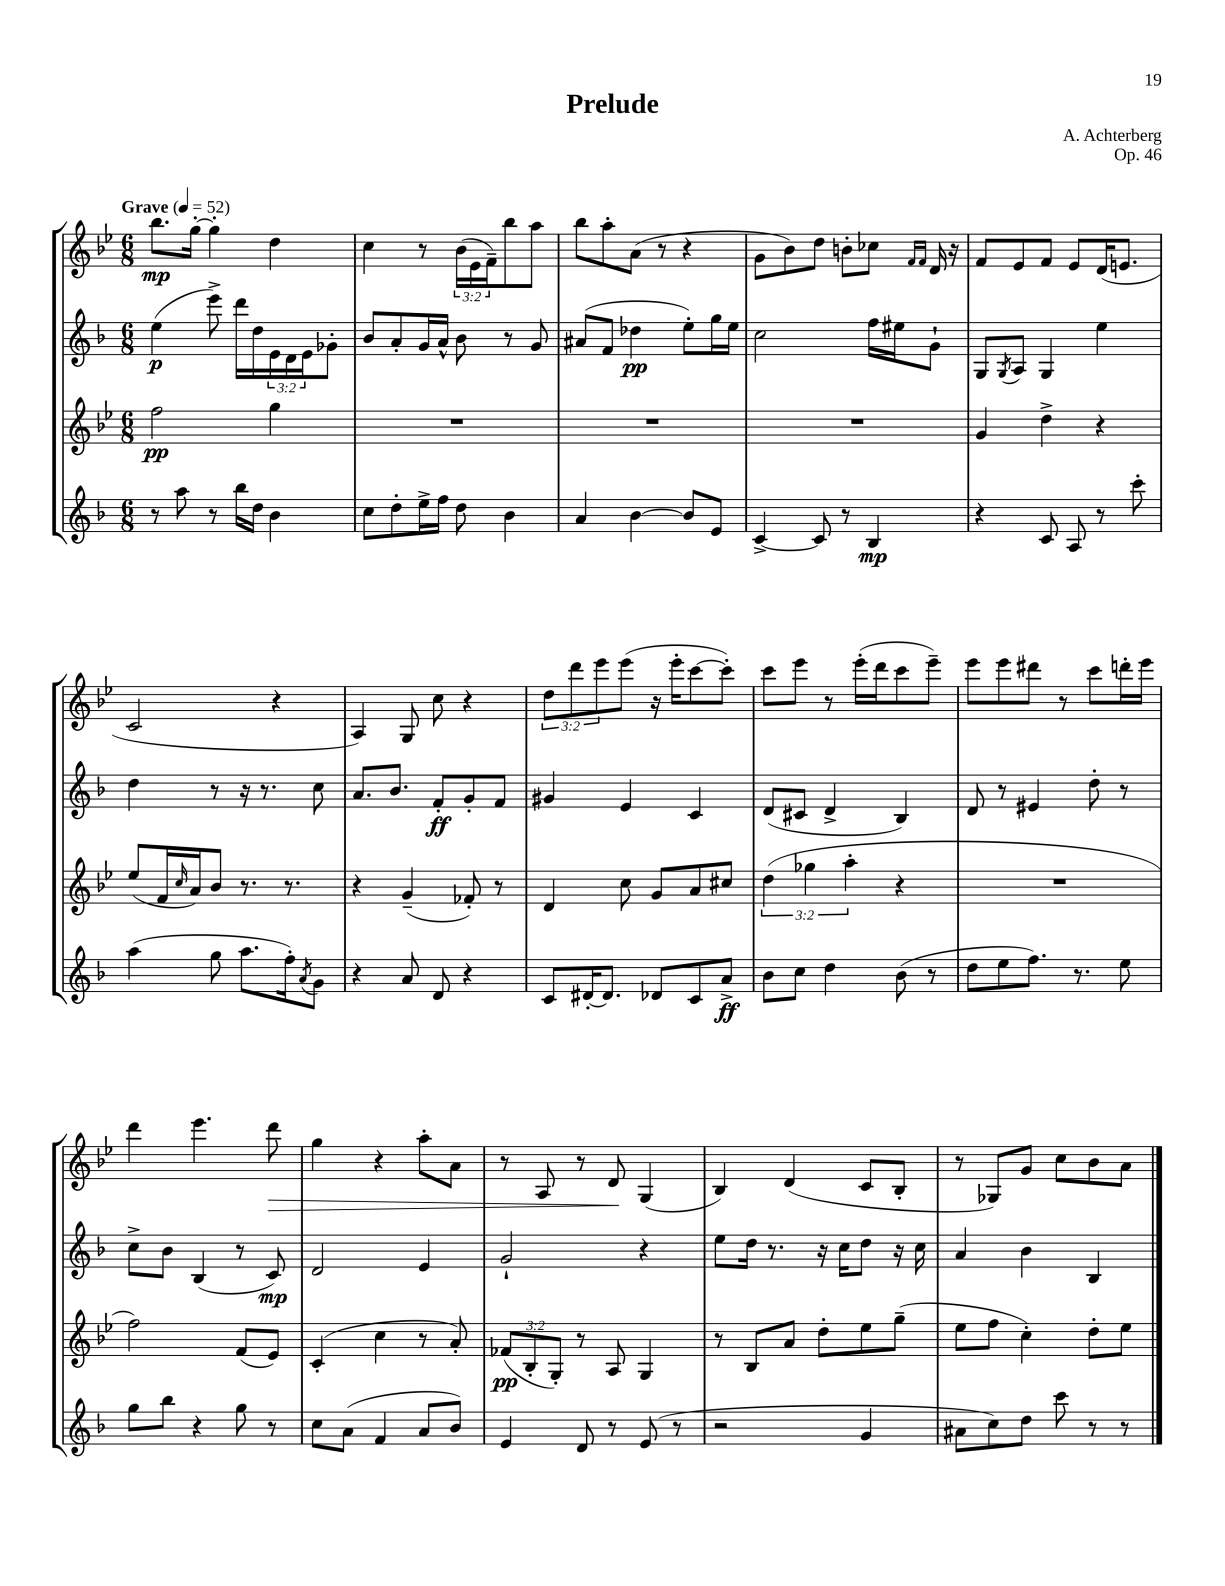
\header { title = "Prelude" composer = "A. Achterberg" opus = "Op. 46" }
<<
\new StaffGroup <<
\new Staff = "s0" {
    \clef treble \key bes \major \numericTimeSignature \time 6/8 \override Staff.TupletNumber.text = #tuplet-number::calc-fraction-text \tempo "Grave" 4 = 52
    bes''8.\mp g''16~-. g''4-. d''4 |
    c''4 r8 \tuplet 3/2 { bes'16( ees'16 f'16--) } bes''8 a''8 |
    bes''8 a''8-. a'8( r8 r4 |
    g'8 bes'8) d''8 b'8-. ces''8 \grace { f'16 f'16 } d'16 r16 |
    f'8 ees'8 f'8 ees'8 d'16( e'8. |
    c'2 r4 |
    a4) g8 c''8 r4 |
    \tuplet 3/2 { d''8 d'''8 ees'''8 } ees'''8( r16 ees'''16-. c'''8~ c'''8-.) |
    c'''8 ees'''8 r8 ees'''16-.( d'''16 c'''8 ees'''8--) |
    ees'''8 ees'''8 dis'''8 r8 c'''8 d'''16-. ees'''16 |
    d'''4 ees'''4. d'''8\> |
    g''4 r4 a''8-. a'8 |
    r8 a8 r8 d'8\! g4( |
    bes4) d'4( c'8 bes8-. |
    r8 ges8) g'8 c''8 bes'8 a'8 \bar "|." |
}
\new Staff = "s1" {
    \clef treble \key f \major \numericTimeSignature \time 6/8 \override Staff.TupletNumber.text = #tuplet-number::calc-fraction-text
    e''4\p( e'''8->) d'''16 d''16 \tuplet 3/2 { e'16 d'16 e'16 } ges'8-. |
    bes'8 a'8-. g'16 a'16-^ bes'8 r8 g'8 |
    ais'8( f'8 des''4\pp e''8-.) g''16 e''16 |
    c''2 f''16 eis''16 g'8-! |
    g8 \acciaccatura { g8 } a8 g4 e''4 |
    d''4 r8 r16 r8. c''8 |
    a'8. bes'8. f'8-.\ff g'8-. f'8 |
    gis'4 e'4 c'4 |
    d'8( cis'8 d'4-> bes4) |
    d'8 r8 eis'4 d''8-. r8 |
    c''8-> bes'8 bes4( r8 c'8\mp) |
    d'2 e'4 |
    g'2-! r4 |
    e''8 d''16 r8. r16 c''16 d''8 r16 c''16 |
    a'4 bes'4 bes4 \bar "|." |
}
\new Staff = "s2" {
    \clef treble \key bes \major \numericTimeSignature \time 6/8 \override Staff.TupletNumber.text = #tuplet-number::calc-fraction-text
    f''2\pp g''4 |
    R2. |
    R2. |
    R2. |
    g'4 d''4-> r4 |
    ees''8( f'16 \grace { c''16 } a'16) bes'8 r8. r8. |
    r4 g'4--( fes'8-.) r8 |
    d'4 c''8 g'8 a'8 cis''8 |
    \tuplet 3/2 { d''4( ges''4 a''4-. } r4 |
    R2. |
    f''2) f'8( ees'8) |
    c'4-.( c''4 r8 a'8-.) |
    \tuplet 3/2 { fes'8\pp( bes8-. g8-.) } r8 a8 g4 |
    r8 bes8 a'8 d''8-. ees''8 g''8--( |
    ees''8 f''8 c''4-.) d''8-. ees''8 \bar "|." |
}
\new Staff = "s3" {
    \clef treble \key f \major \numericTimeSignature \time 6/8
    r8 a''8 r8 bes''16 d''16 bes'4 |
    c''8 d''8-. e''16-> f''16 d''8 bes'4 |
    a'4 bes'4~ bes'8 e'8 |
    c'4~-> c'8 r8 bes4\mp |
    r4 c'8 a8 r8 c'''8-. |
    a''4( g''8 a''8. f''16-.) \acciaccatura { a'8 } g'8 |
    r4 a'8 d'8 r4 |
    c'8 dis'16~-. dis'8. des'8 c'8 a'8->\ff |
    bes'8 c''8 d''4 bes'8( r8 |
    d''8 e''8 f''8.) r8. e''8 |
    g''8 bes''8 r4 g''8 r8 |
    c''8 a'8( f'4 a'8 bes'8) |
    e'4 d'8 r8 e'8( r8 |
    r2 g'4 |
    ais'8 c''8) d''8 c'''8 r8 r8 \bar "|." |
}
>>
>>
\layout { \context { \Score \remove "Bar_number_engraver" } }
